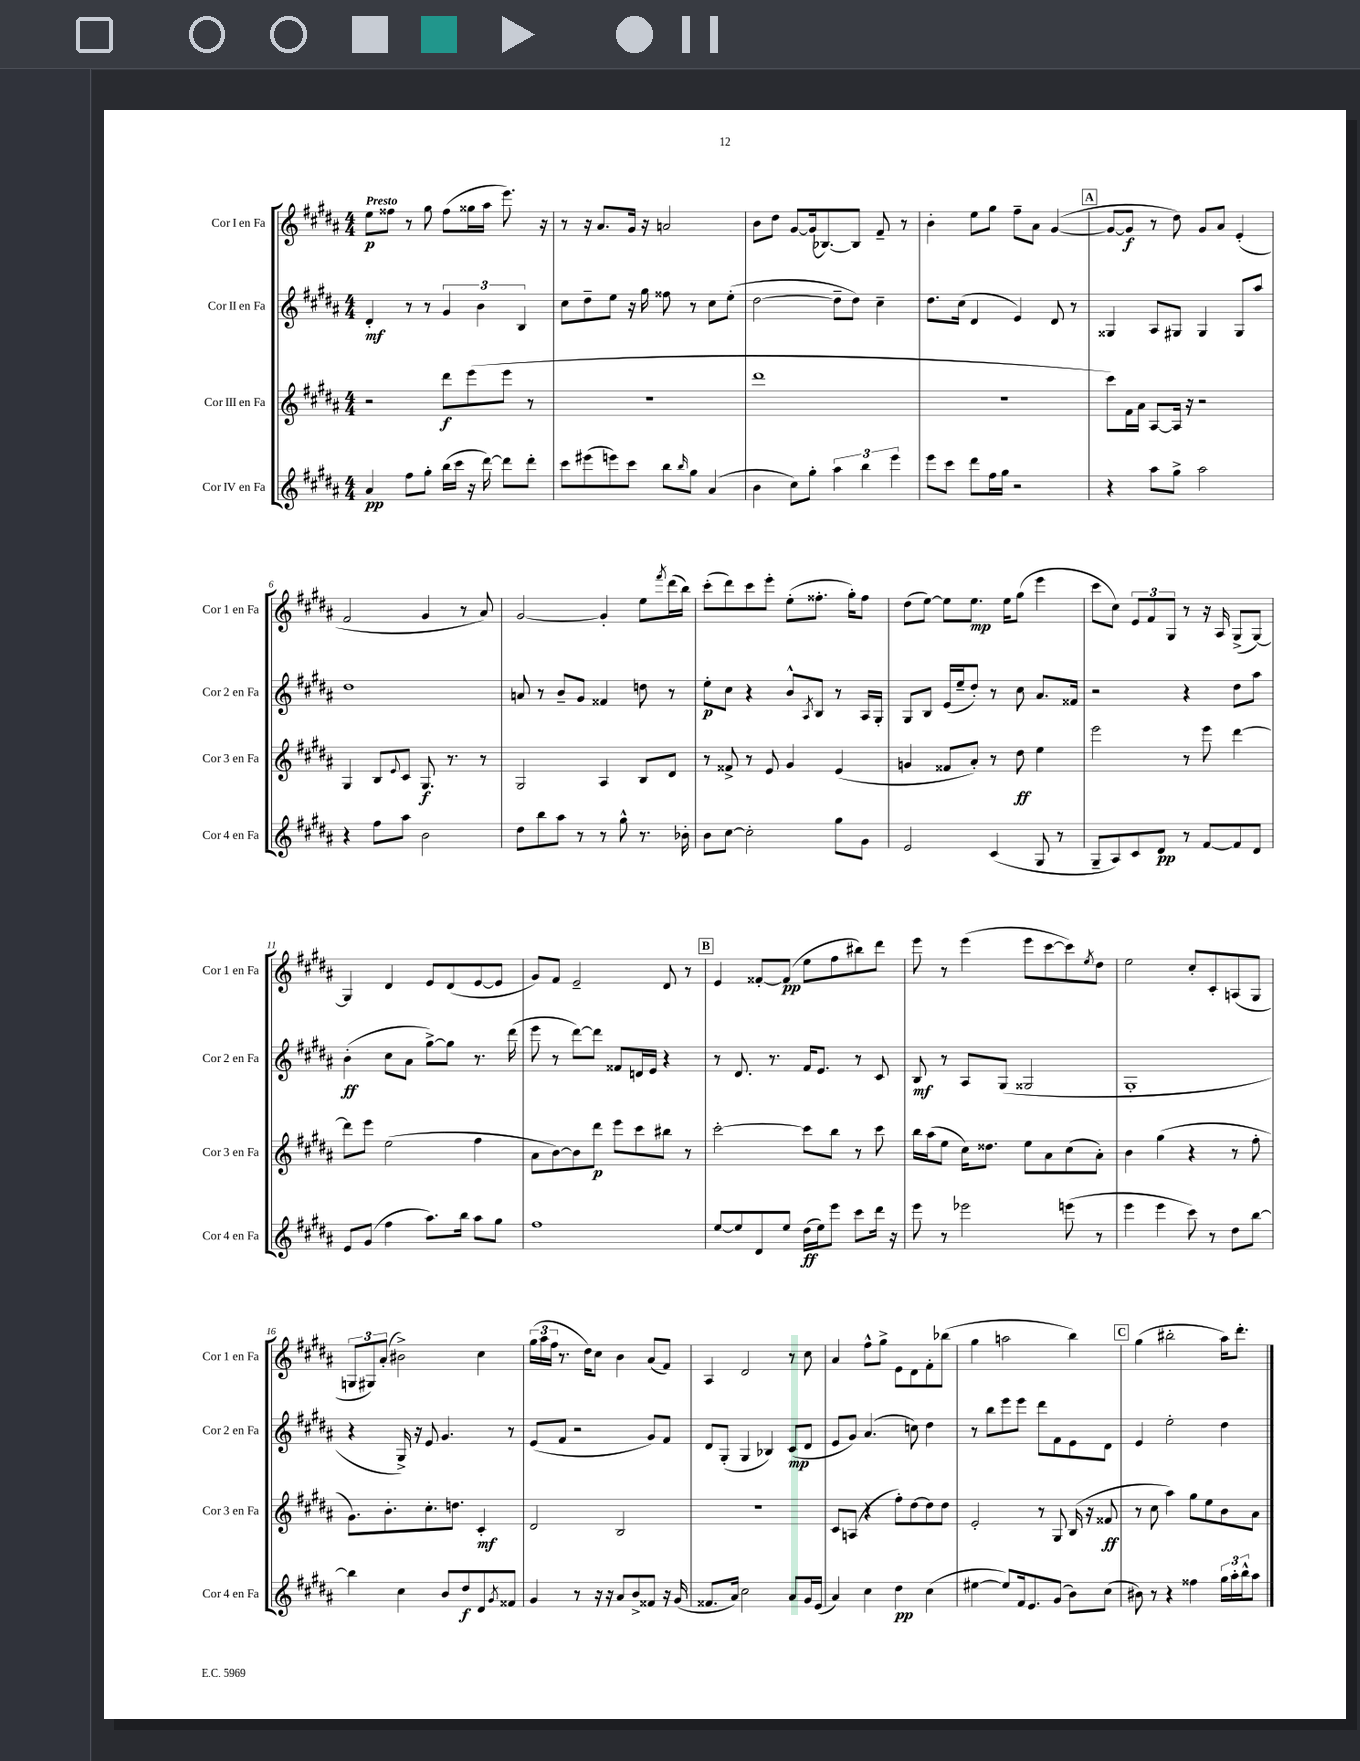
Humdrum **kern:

**kern	**dynam	**kern	**dynam	**kern	**dynam	**kern	**dynam
*part4	*part4	*part3	*part3	*part2	*part2	*part1	*part1
*staff4	*staff4	*staff3	*staff3	*staff2	*staff2	*staff1	*staff1
*I"Cor IV en Fa	*	*I"Cor III en Fa	*	*I"Cor II en Fa	*	*I"Cor I en Fa	*
*I'Cor 4 en Fa	*	*I'Cor 3 en Fa	*	*I'Cor 2 en Fa	*	*I'Cor 1 en Fa	*
*clefG2	*	*clefG2	*	*clefG2	*	*clefG2	*
*k[f#c#g#d#a#]	*	*k[f#c#g#d#a#]	*	*k[f#c#g#d#a#]	*	*k[f#c#g#d#a#]	*
*M4/4	*	*M4/4	*	*M4/4	*	*M4/4	*
=1	=1	=1	=1	=1	=1	=1	=1
!	!	!	!	!	!	!LO:TX:a:B:t=Presto	!
4a#/	pp	2r	.	4d#'/	mf	8ee\L	p
.	.	.	.	.	.	8ff##X\J	.
8ff#\L	.	.	.	8r	.	8r	.
8gg#'\J	.	.	.	8r	.	8gg#\	.
(16bb\LL	.	8ddd#\L	f	6g#/	.	(8ff##\L	.
16ccc#\JJ	.	.	.	.	.	.	.
16r	.	(8eee\	.	.	.	16gg##X\L	.
.	.	.	.	6b\	.	.	.
[16ddd#\)	.	.	.	.	.	16aa#\JJ	.
8ddd#\L]	.	8eee\J	.	.	.	8.eee\)	.
.	.	.	.	6B/	.	.	.
8ddd#'\J	.	8r	.	.	.	.	.
.	.	.	.	.	.	16r	.
=2	=2	=2	=2	=2	=2	=2	=2
8ccc#\L	.	1r	.	8cc#\L	.	8r	.
(8eee#X\	.	.	.	8dd#~\	.	16r	.
.	.	.	.	.	.	8.a#/L	.
8eeen\)	.	.	.	8ee\J	.	.	.
8ccc#\J	.	.	.	16r	.	16g#/Jk	.
.	.	.	.	16gg#\	.	16r	.
8bb\L	.	.	.	8ff##X\	.	2an/	.
16qqbb/	.	.	.	.	.	.	.
8gg#\J	.	.	.	8r	.	.	.
(4a#/	.	.	.	8cc#\L	.	.	.
.	.	.	.	(8ee'\J	.	.	.
=3	=3	=3	=3	=3	=3	=3	=3
4b\	.	1ddd#	.	[2dd#\	.	8b\L	.
.	.	.	.	.	.	8dd#\J	.
8cc#\L)	.	.	.	.	.	[8g#/L	.
8gg#'\J	.	.	.	.	.	(16g#/k]	.
.	.	.	.	.	.	[8.B-X/)	.
6aa#\	.	.	.	8dd#~\L]	.	.	.
.	.	.	.	8dd#\J)	.	8B-/J]	.
6bb\	.	.	.	.	.	.	.
.	.	.	.	4cc#~\	.	8f#~/	.
6eee\	.	.	.	.	.	.	.
.	.	.	.	.	.	8r	.
=4	=4	=4	=4	=4	=4	=4	=4
8eee\L	.	1r	.	8.dd#\L	.	4b'\	.
8ccc#\J	.	.	.	.	.	.	.
.	.	.	.	(16cc#\Jk	.	.	.
8ddd#\L	.	.	.	4d#/	.	8ee\L	.
16ff#\L	.	.	.	.	.	8gg#\J	.
16gg#\JJ	.	.	.	.	.	.	.
2r	.	.	.	4e/)	.	8ff#~\L	.
.	.	.	.	.	.	8a#\J	.
.	.	.	.	8d#/	.	([4g#/	.
.	.	.	.	8r	.	.	.
!!LO:REH:place=s1:t=A
=5	=5	=5	=5	=5	=5	=5	=5
4r	.	8ccc#\L)	.	4G##X/	.	8g#/L_	.
.	.	16f#\L	.	.	.	8g#/J]	f
.	.	16a#\JJ	.	.	.	.	.
8aa#\L	.	[8A#/L	.	8A#/L	.	8r	.
8gg#^\J	.	16A#/Jk]	.	8G#X/J	.	8dd#\)	.
.	.	16r	.	.	.	.	.
2aa#\	.	2r	.	4G#/	.	8g#/L	.
.	.	.	.	.	.	8a#/J	.
.	.	.	.	8G#/L	.	(4e'/	.
.	.	.	.	8aa#/J	.	.	.
!!LO:LB:g=z
=6	=6	=6	=6	=6	=6	=6	=6
4r	.	4G#/	.	1dd#	.	2f#/	.
8ff#\L	.	8B/L	.	.	.	.	.
.	.	8qqe/	.	.	.	.	.
8aa#\J	.	8c#/J	.	.	.	.	.
2b\	.	8.G#/	f	.	.	4g#/	.
.	.	8.r	.	.	.	.	.
.	.	.	.	.	.	8r	.
.	.	8r	.	.	.	8a#/)	.
=7	=7	=7	=7	=7	=7	=7	=7
8dd#\L	.	2G#/	.	8an/	.	[2g#/	.
8bb\	.	.	.	8r	.	.	.
8aa#\J	.	.	.	8b~/L	.	.	.
8r	.	.	.	8g#/J	.	.	.
8r	.	4A#/	.	4f##X/	.	4g#'/]	.
8gg#^^\	.	.	.	.	.	.	.
8.r	.	8B/L	.	8ddn\	.	8ee\L	.
.	.	.	.	.	.	8qfff#/	.
.	.	8d#/J	.	8r	.	(16ddd#\L	.
16b-X'\	.	.	.	.	.	16bb\JJ)	.
=8	=8	=8	=8	=8	=8	=8	=8
8b\L	.	8r	.	8ee'\L	p	(8ccc#'\L	.
[8cc#\J	.	8f##X^/	.	8cc#\J	.	8ddd#\)	.
2cc#'\]	.	8r	.	4r	.	8ccc#\	.
.	.	8e/	.	.	.	8eee'\J	.
.	.	4g#/	.	8b^^/L	.	(8ee'\L	.
.	.	.	.	8qA#/	.	.	.
.	.	.	.	8B/J	.	8.ff##X'\J	.
8gg#\L	.	(4e/	.	8r	.	.	.
.	.	.	.	.	.	16gg#'\KL)	.
8g#\J	.	.	.	16A#/LL	.	8ff##\J	.
.	.	.	.	16G#'/JJ	.	.	.
=9	=9	=9	=9	=9	=9	=9	=9
2e/	.	4gn/	.	8G#/L	.	(8dd#\L	.
.	.	.	.	8B/J	.	[8ee\J)	.
.	.	8f##X/L	.	(16e/LL	.	8ee\L]	.
.	.	.	.	16ee~/J	.	.	.
.	.	8a#'/J)	.	8dd#'/J)	.	8.ee\J	mp
(4c#/	.	8r	.	8r	.	.	.
.	.	.	.	.	.	16ee\KL	.
.	.	8dd#\	ff	8cc#\	.	(8gg#\J	.
8G#/	.	4ee\	.	8.a#/L	.	4eee\	.
8r	.	.	.	.	.	.	.
.	.	.	.	16f##X/Jk	.	.	.
=10	=10	=10	=10	=10	=10	=10	=10
8G#~/L	.	2eee\	.	2r	.	8ccc#\L	.
8A#/)	.	.	.	.	.	8cc#\J)	.
8c#/	.	.	.	.	.	12e/L	.
.	.	.	.	.	.	12f#/	.
8d#/J	pp	.	.	.	.	.	.
.	.	.	.	.	.	12G#/J	.
8r	.	8r	.	4r	.	8r	.
[8f#/L	.	8eee\	.	.	.	16r	.
.	.	.	.	.	.	16A#/	.
8f#/]	.	[4ddd#\	.	8dd#\L	.	(8G#^/L	.
8d#/J	.	.	.	8aa#\J	.	[8G#/J)	.
!!LO:LB:g=z
=11	=11	=11	=11	=11	=11	=11	=11
8e/L	.	8ddd#\L]	.	(4b'\	ff	4G#/]	.
(8g#/J	.	8eee\J	.	.	.	.	.
4ff#\	.	(2ee\	.	8cc#\L	.	4d#/	.
.	.	.	.	8a#\J	.	.	.
8.aa#\L)	.	.	.	[8gg#^\L)	.	8e/L	.
.	.	.	.	8gg#\J]	.	(8d#/	.
16bb\Jk	.	.	.	.	.	.	.
8aa#\L	.	4ff#\	.	8.r	.	[8e/	.
8gg#\J	.	.	.	.	.	8e/J]	.
.	.	.	.	(16ddd#\	.	.	.
=12	=12	=12	=12	=12	=12	=12	=12
1ff#	.	8a#\L	.	8eee\	.	8g#/L)	.
.	.	[8b\)	.	8r	.	8f#/J	.
.	.	8b\]	.	[8ddd#\L)	.	2e~/	.
.	.	8ddd#\J	p	8ddd#\J]	.	.	.
.	.	8eee\L	.	8f##X/L	.	.	.
.	.	8ccc#\	.	16dn/L	.	.	.
.	.	.	.	16e/JJ	.	.	.
.	.	8bb#X\J	.	4r	.	8d#/	.
.	.	8r	.	.	.	8r	.
!!LO:REH:place=s1:t=B
=13	=13	=13	=13	=13	=13	=13	=13
[8ee/L	.	[2ccc#'\	.	8r	.	4e/	.
8ee/]	.	.	.	8.d#/	.	.	.
8d#/	.	.	.	.	.	[8f##X'/L	.
.	.	.	.	8.r	.	.	.
8ee/J	.	.	.	.	.	(8f##/J]	pp
(16dd#\LL	ff	8ccc#\L]	.	16f#/KL	.	8ee\L	.
16ee\J)	.	.	.	8.e/J	.	.	.
8eee\J	.	8bb\J	.	.	.	8ff#\	.
8ccc#\L	.	8r	.	8r	.	8bb#X\)	.
16ddd#\Jk	.	8ccc#\	.	8c#/	.	8ddd#\J	.
16r	.	.	.	.	.	.	.
=14	=14	=14	=14	=14	=14	=14	=14
8eee\	.	16bb\LL	.	8B/	mf	8eee\	.
.	.	(16aa#\J	.	.	.	.	.
8r	.	8ee\J	.	8r	.	8r	.
2eee-X\	.	16cc#\KL)	.	8A#/L	.	(4eee\	.
.	.	8.dd##X\J	.	.	.	.	.
.	.	.	.	(8G#/J	.	.	.
.	.	8ee\L	.	2G##X/	.	8eee\L	.
.	.	8a#\	.	.	.	[8ccc#\	.
(8eeen\	.	(8cc#\	.	.	.	8ccc#\])	.
.	.	.	.	.	.	8qee/	.
8r	.	8a#'\J)	.	.	.	8dd#\J	.
=15	=15	=15	=15	=15	=15	=15	=15
4eee\	.	4b\	.	1G#'	.	2ee\	.
4eee\	.	(4gg#\	.	.	.	.	.
8ccc#\)	.	4r	.	.	.	8cc#'/L	.
8r	.	.	.	.	.	8c#'/	.
8dd#\L	.	8r	.	.	.	(8An/	.
[8bb\J	.	8ff#'\	.	.	.	8G#/J	.
!!LO:LB:g=z
=16	=16	=16	=16	=16	=16	=16	=16
4bb\]	.	8.g#\L)	.	4r	.	12Gn/L	.
.	.	.	.	.	.	12G#X/)	.
.	.	.	.	.	.	(12a#'/J	.
.	.	8.b'\	.	.	.	.	.
4cc#\	.	.	.	16G#^/)	.	2b#X^\)	.
.	.	.	.	16r	.	.	.
.	.	8.cc#'\	.	8e/	.	.	.
8b/L	.	.	.	4.g#/	.	.	.
.	.	8.ddn\J	.	.	.	.	.
8dd#/	f	.	.	.	.	.	.
8d#/	.	4c#'/	mf	.	.	4cc#\	.
8qg#/	.	.	.	.	.	.	.
8f##X/J	.	.	.	8r	.	.	.
=17	=17	=17	=17	=17	=17	=17	=17
4g#/	.	2d#/	.	(8e/L	.	(24gg#\LL	.
.	.	.	.	.	.	24aa#\	.
.	.	.	.	.	.	24ff#\JJ	.
.	.	.	.	8f#/J	.	8.r	.
8r	.	.	.	2r	.	.	.
.	.	.	.	.	.	16dd#\KL)	.
16r	.	.	.	.	.	8cc#\J	.
16r	.	.	.	.	.	.	.
8a#/L	.	2B/	.	.	.	4b\	.
8b^/	.	.	.	.	.	.	.
8f##X/J	.	.	.	8g#/L)	.	(8a#/L	.
16r	.	.	.	8f#/J	.	8f#/J)	.
(16g#/	.	.	.	.	.	.	.
=18	=18	=18	=18	=18	=18	=18	=18
8.f##X/L	.	1r	.	8d#/L	.	4A#/	.
.	.	.	.	(8G#'/J	.	.	.
16a#/Jk)	.	.	.	.	.	.	.
2cc#\	.	.	.	4G#/	.	2d#/	.
.	.	.	.	4B-X/)	.	.	.
8a#/L	.	.	.	(8c#/L	mp	8r	.
16g#/L	.	.	.	8d#/J	.	8cc#\	.
(16e/JJ	.	.	.	.	.	.	.
=19	=19	=19	=19	=19	=19	=19	=19
4a#/)	.	8c#/L	.	8e/L	.	4a#/	.
.	.	(8An/J	.	8g#/J)	.	.	.
4cc#\	.	4r	.	(4.a#/	.	8ff#^^\L	.
.	.	.	.	.	.	8gg#^\J	.
4dd#\	pp	8ff#'\L)	.	.	.	8e\L	.
.	.	[8dd#\	.	8ccn\)	.	8d#\	.
(4cc#\	.	8dd#\]	.	4dd#\	.	8f#'\	.
.	.	8dd#\J	.	.	.	(8bb-X\J	.
=20	=20	=20	=20	=20	=20	=20	=20
[4ee#X\	.	2e'/	.	8r	.	4gg#\	.
.	.	.	.	8bb\L	.	.	.
8ee#/L])	.	.	.	8eee\	.	2aan\	.
16f#/k	.	.	.	8eee\J	.	.	.
8.e/	.	.	.	.	.	.	.
.	.	8r	.	8ddd#\L	.	.	.
(8g#/J	.	8G#/	.	8f#\	.	.	.
8b\L)	.	(16B/	.	8e\	.	4bb\)	.
.	.	16r	.	.	.	.	.
(8cc#\J	.	8f##X/	ff	8d#\J	.	.	.
!!LO:REH:place=s1:t=C
=21	=21	=21	=21	=21	=21	=21	=21
8b#X\)	.	8r	.	4e/	.	(4gg#\	.
8r	.	8cc#\	.	.	.	.	.
4r	.	4aa#\)	.	2ee'\	.	2bb#X'\	.
4ff##X\	.	8gg#\L	.	.	.	.	.
.	.	8ee\	.	.	.	.	.
24gg#\LL	.	8b\	.	4dd#\	.	16aa#\KL)	.
24aa#'\	.	.	.	.	.	.	.
.	.	.	.	.	.	8.ddd#'\J	.
24bb^^\J	.	.	.	.	.	.	.
8aa#\J	.	8a#\J	.	.	.	.	.
==	==	==	==	==	==	==	==
*-	*-	*-	*-	*-	*-	*-	*-
